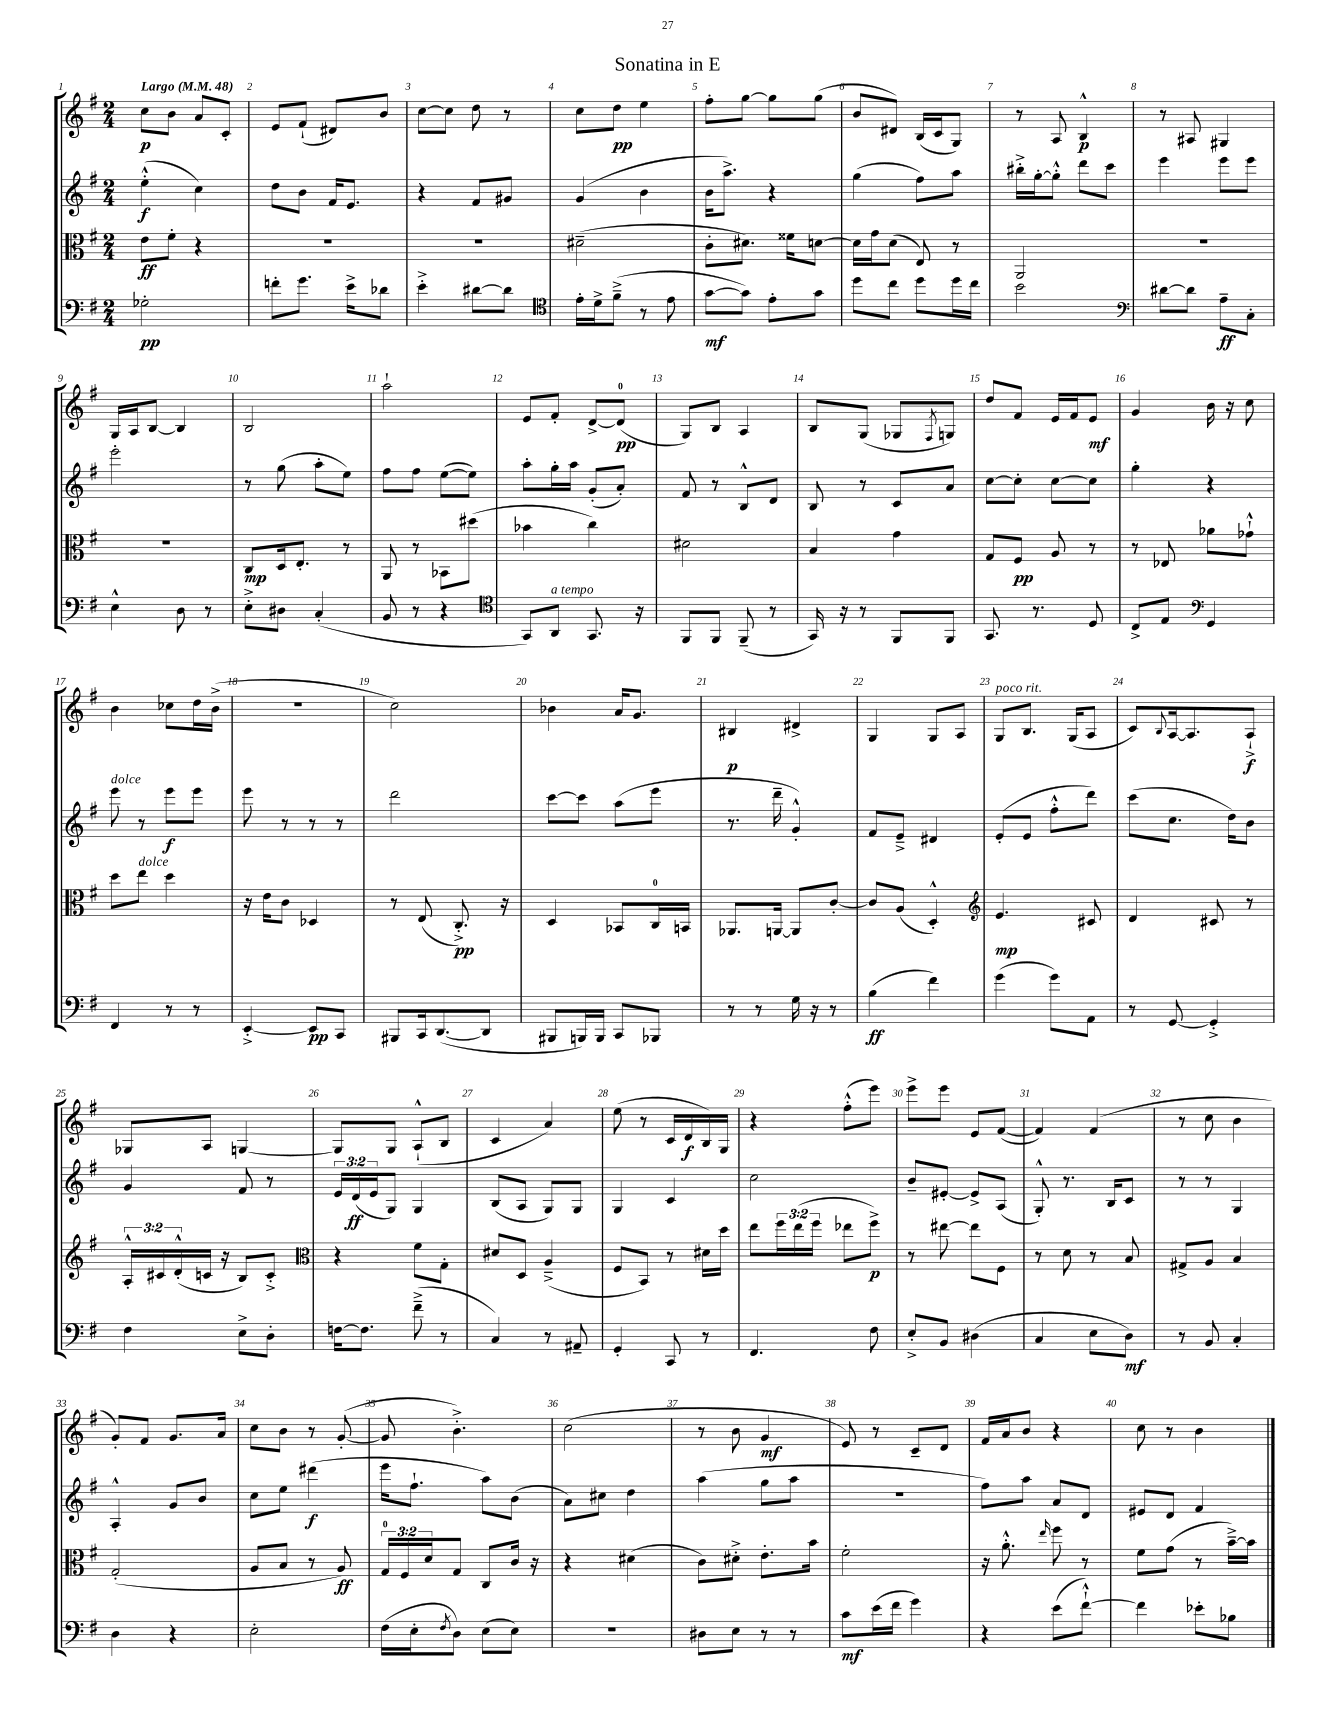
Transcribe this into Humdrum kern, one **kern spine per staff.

**kern	**dynam	**kern	**dynam	**kern	**dynam	**kern	**dynam
*part4	*part4	*part3	*part3	*part2	*part2	*part1	*part1
*staff4	*staff4	*staff3	*staff3	*staff2	*staff2	*staff1	*staff1
*clefF4	*	*clefC3	*	*clefG2	*	*clefG2	*
*k[f#]	*	*k[f#]	*	*k[f#]	*	*k[f#]	*
*M2/4	*	*M2/4	*	*M2/4	*	*M2/4	*
*MM48	*	*MM48	*	*MM48	*	*MM48	*
=1	=1	=1	=1	=1	=1	=1	=1
!	!	!	!	!	!	!LO:TX:a:B:t=Largo	!
2G-X'\	pp	8e\L	ff	(4ee'^^\	f	8cc\L	p
.	.	8f#'\J	.	.	.	8b\J	.
.	.	4r	.	4cc\)	.	8a/L	.
.	.	.	.	.	.	8c'/J	.
=2	=2	=2	=2	=2	=2	=2	=2
8fn'\L	.	2r	.	8dd\L	.	8e/L	.
8.g\J	.	.	.	8b\J	.	(8f#`/J	.
.	.	.	.	16f#/KL	.	8d#X/L)	.
16e^\KL	.	.	.	8.e/J	.	.	.
8d-X\J	.	.	.	.	.	8b/J	.
=3	=3	=3	=3	=3	=3	=3	=3
4e'^\	.	2r	.	4r	.	[8cc\L	.
.	.	.	.	.	.	8cc\J]	.
[8d#X\L	.	.	.	8f#/L	.	8dd\	.
8d#\J]	.	.	.	8g#X/J	.	8r	.
=4	=4	=4	=4	=4	=4	=4	=4
*clefC4	*	*	*	*	*	*	*
16e'\LL	.	(2d#X~\	.	(4g/	.	8cc\L	.
16d^\J	.	.	.	.	.	.	.
(8f#~^\J	.	.	.	.	.	8dd\J	pp
8r	.	.	.	4b\	.	4ee\	.
8e\	.	.	.	.	.	.	.
=5	=5	=5	=5	=5	=5	=5	=5
[8g\L	mf	8c'\L	.	16b\KL	.	8ff#'\L	.
.	.	.	.	8.aa^\J)	.	.	.
8g\J])	.	8.d#X\J)	.	.	.	[8gg\J	.
8e'\L	.	.	.	4r	.	8gg\L]	.
.	.	16f##X\KL	.	.	.	.	.
8g\J	.	[8dn\J	.	.	.	(8gg\J	.
=6	=6	=6	=6	=6	=6	=6	=6
8dd\L	.	16d\LL]	.	(4gg\	.	8b/L	.
.	.	16g\J	.	.	.	.	.
8cc\J	.	(8d\J	.	.	.	8d#X/J)	.
8dd\L	.	8E/)	.	8ff#\L)	.	(16B/LL	.
.	.	.	.	.	.	16c/J	.
16dd\L	.	8r	.	8aa\J	.	8G/J)	.
16cc\JJ	.	.	.	.	.	.	.
=7	=7	=7	=7	=7	=7	=7	=7
2b\	.	2AA/	.	16bb#X'^\LL	.	8r	.
.	.	.	.	[16gg'\J	.	.	.
.	.	.	.	8gg'^^\J]	.	8A/	.
.	.	.	.	8ddd\L	.	4B^^/	p
.	.	.	.	8ccc\J	.	.	.
=8	=8	=8	=8	=8	=8	=8	=8
*clefF4	*	*	*	*	*	*	*
[8d#X\L	.	2r	.	4eee\	.	8r	.
8d#\J]	.	.	.	.	.	8A#X/	.
8A~\L	ff	.	.	8eee\L	.	4G#X/	.
8C'\J	.	.	.	8eee\J	.	.	.
!!LO:LB:g=z
=9	=9	=9	=9	=9	=9	=9	=9
4E^^\	.	2r	.	2eee'\	.	16G/LL	.
.	.	.	.	.	.	16A/J	.
.	.	.	.	.	.	[8B/J	.
8D\	.	.	.	.	.	4B/]	.
8r	.	.	.	.	.	.	.
=10	=10	=10	=10	=10	=10	=10	=10
8E'^\L	.	8C/L	mp	8r	.	2B/	.
8D#X\J	.	16D/k	.	(8gg\	.	.	.
.	.	8.E'/J	.	.	.	.	.
(4C'/	.	.	.	8aa'\L	.	.	.
.	.	8r	.	8ee\J)	.	.	.
=11	=11	=11	=11	=11	=11	=11	=11
8BB/	.	8AA/	.	8ff#\L	.	2aa`\	.
8r	.	8r	.	8ff#\J	.	.	.
4r	.	8BB-X\L	.	([8ee\L	.	.	.
.	.	(8dd#X\J	.	8ee\J])	.	.	.
=12	=12	=12	=12	=12	=12	=12	=12
*clefC4	*	*	*	*	*	*	*
8GG/L)	.	4b-X\	.	8aa'\L	.	8e/L	.
!LO:TX:a:i:t=a tempo	!	!	!	!	!	!	!
8AA/J	.	.	.	16gg'\L	.	8f#'/J	.
.	.	.	.	16aa\JJ	.	.	.
8.GG/	.	4cc\)	.	(8g'/L	.	[8d^/L	.
.	.	.	.	8a'/J)	.	(8d/J]	pp
16r	.	.	.	.	.	.	.
=13	=13	=13	=13	=13	=13	=13	=13
8FF#/L	.	2d#X\	.	8f#/	.	8G/L)	.
8FF#/J	.	.	.	8r	.	8B/J	.
(8FF#~/	.	.	.	8B^^/L	.	4A/	.
8r	.	.	.	8d/J	.	.	.
=14	=14	=14	=14	=14	=14	=14	=14
16GG/)	.	4B/	.	8B/	.	8B/L	.
16r	.	.	.	.	.	.	.
8r	.	.	.	8r	.	(8G/J	.
8FF#/L	.	4g\	.	8c/L	.	8G-X/L	.
.	.	.	.	.	.	8qF#/	.
8FF#/J	.	.	.	8a/J	.	8Gn/J)	.
=15	=15	=15	=15	=15	=15	=15	=15
8.GG/	.	8G/L	.	[8cc\L	.	8dd/L	.
.	.	8F#/J	pp	8cc'\J]	.	8f#/J	.
8.r	.	.	.	.	.	.	.
.	.	8A/	.	[8cc\L	.	16e/LL	.
.	.	.	.	.	.	16f#/J	.
8D/	.	8r	.	8cc\J]	.	8e/J	mf
=16	=16	=16	=16	=16	=16	=16	=16
8C^/L	.	8r	.	4gg'\	.	4g/	.
8E/J	.	8E-X/	.	.	.	.	.
*clefF4	*	*	*	*	*	*	*
4GG/	.	8a-X\L	.	4r	.	16b\	.
.	.	.	.	.	.	16r	.
.	.	8g-X`^^\J	.	.	.	8cc\	.
!!LO:LB:g=z
=17	=17	=17	=17	=17	=17	=17	=17
!	!	!	!	!LO:TX:a:i:t=dolce	!	!	!
4FF#/	.	8dd\L	.	8eee\	.	4b\	.
!	!	!LO:TX:a:i:t=dolce	!	!	!	!	!
.	.	8ee\J	.	8r	.	.	.
8r	.	4dd\	.	8eee\L	f	8cc-X\L	.
8r	.	.	.	8eee\J	.	16dd\L	.
.	.	.	.	.	.	(16b^\JJ	.
=18	=18	=18	=18	=18	=18	=18	=18
[4EE'^/	.	16r	.	8eee\	.	2r	.
.	.	16e\KL	.	.	.	.	.
.	.	8c\J	.	8r	.	.	.
8EE/L]	pp	4D-X/	.	8r	.	.	.
8CC/J	.	.	.	8r	.	.	.
=19	=19	=19	=19	=19	=19	=19	=19
8BBB#X/L	.	8r	.	2ddd\	.	2cc\)	.
16CC/k	.	(8E/	.	.	.	.	.
([8.DD/	.	.	.	.	.	.	.
.	.	8.C'^/)	pp	.	.	.	.
8DD/J]	.	.	.	.	.	.	.
.	.	16r	.	.	.	.	.
=20	=20	=20	=20	=20	=20	=20	=20
8BBB#X/L	.	4D/	.	[8ccc\L	.	4b-X\	.
16BBBn/L)	.	.	.	8ccc\J]	.	.	.
16BBB/JJ	.	.	.	.	.	.	.
8CC/L	.	8BB-X/L	.	(8aa\L	.	16a/KL	.
.	.	.	.	.	.	8.g/J	.
8BBB-X/J	.	16C/L	.	8eee\J	.	.	.
.	.	16BBn/JJ	.	.	.	.	.
=21	=21	=21	=21	=21	=21	=21	=21
8r	.	8.AA-X/L	.	8.r	.	4B#X/	p
8r	.	.	.	.	.	.	.
.	.	[16AAn/Jk	.	16ddd~\	.	.	.
16G\	.	8AA/L]	.	4g'^^/)	.	4d#X^/	.
16r	.	.	.	.	.	.	.
8r	.	[8c'/J	.	.	.	.	.
=22	=22	=22	=22	=22	=22	=22	=22
(4B\	ff	8c/L]	.	8f#/L	.	4G/	.
.	.	(8A/J	.	8e~^/J	.	.	.
4f#\)	.	4D'^^/)	.	4d#X/	.	8G/L	.
.	.	.	.	.	.	8A/J	.
=23	=23	=23	=23	=23	=23	=23	=23
*	*	*clefG2	*	*	*	*	*
!	!	!	!	!	!	!LO:TX:a:i:t=poco rit.	!
(4g\	.	4.e/	mp	(8e'/L	.	8G/L	.
.	.	.	.	8e/J	.	8.B/J	.
8g\L)	.	.	.	8ff#'^^\L	.	.	.
.	.	.	.	.	.	(16G/KL	.
8AA\J	.	8c#X/	.	8ddd\J)	.	8A/J	.
=24	=24	=24	=24	=24	=24	=24	=24
8r	.	4d/	.	(8ccc\L	.	8c/L)	.
.	.	.	.	.	.	8qqB/	.
[8GG/	.	.	.	8.cc\J	.	[16A/k	.
.	.	.	.	.	.	8.A/]	.
4GG'^/]	.	8c#X/	.	.	.	.	.
.	.	.	.	16dd\KL)	.	.	.
.	.	8r	.	8b\J	.	8A`^/J	f
!!LO:LB:g=z
=25	=25	=25	=25	=25	=25	=25	=25
4F#\	.	24A'^^/LL	.	4g/	.	8G-X/L	.
.	.	24c#X/	.	.	.	.	.
.	.	(24d'^^/	.	.	.	.	.
.	.	16cn/JJ	.	.	.	8A/J	.
.	.	16r	.	.	.	.	.
8E^\L	.	8B/L)	.	8f#/	.	[4Gn/	.
8D'\J	.	8c'^/J	.	8r	.	.	.
=26	=26	=26	=26	=26	=26	=26	=26
*	*	*clefC3	*	*	*	*	*
[16Fn\KL	.	4r	.	24e/LL	.	8G/L]	.
.	.	.	.	(24d/	ff	.	.
8.F\J]	.	.	.	.	.	.	.
.	.	.	.	24e/J	.	.	.
.	.	.	.	8G/J)	.	8G/J	.
(8f#~^\	.	8f#\L	.	4G/	.	(8A`^^/L	.
8r	.	8G'\J	.	.	.	8B/J	.
=27	=27	=27	=27	=27	=27	=27	=27
4C/)	.	8d#X/L	.	(8B/L	.	4c/	.
.	.	8D/J	.	8A/J	.	.	.
8r	.	(4A~^/	.	8G/L)	.	4a/)	.
8AA#X~/	.	.	.	8G/J	.	.	.
=28	=28	=28	=28	=28	=28	=28	=28
4GG'/	.	8F#/L	.	4G/	.	(8ee\	.
.	.	8BB/J)	.	.	.	8r	.
8CC/	.	8r	.	4c/	.	16c/LL	.
.	.	.	.	.	.	16d/	f
8r	.	16d#X\LL	.	.	.	16B/)	.
.	.	16dd\JJ	.	.	.	16G/JJ	.
=29	=29	=29	=29	=29	=29	=29	=29
4.FF#/	.	8ee\L	.	2cc\	.	4r	.
.	.	24ff#\L	.	.	.	.	.
.	.	(24ee\	.	.	.	.	.
.	.	24ff#\JJ	.	.	.	.	.
.	.	8ee-X\L	.	.	.	(8ff#'^^\L	.
8F#\	.	8ff#^\J)	p	.	.	8eee\J)	.
=30	=30	=30	=30	=30	=30	=30	=30
8E'^/L	.	8r	.	8b~/L	.	8eee^\L	.
8BB/J	.	[8ee#X\	.	[8e#X'/J	.	8eee\J	.
(4D#X\	.	8ee#\L]	.	8e#^/L]	.	8e/L	.
.	.	8F#\J	.	(8A/J	.	([8f#/J	.
=31	=31	=31	=31	=31	=31	=31	=31
4C/	.	8r	.	8G'^^/)	.	4f#/])	.
.	.	8d\	.	8.r	.	.	.
8E\L	.	8r	.	.	.	(4f#/	.
.	.	.	.	16B/KL	.	.	.
8D\J)	mf	8B/	.	8c/J	.	.	.
=32	=32	=32	=32	=32	=32	=32	=32
8r	.	8G#X^/L	.	8r	.	8r	.
8BB/	.	8A/J	.	8r	.	8cc\	.
4C'/	.	4B/	.	4G/	.	4b\	.
!!LO:LB:g=z
=33	=33	=33	=33	=33	=33	=33	=33
4D\	.	(2G'/	.	4A'^^/	.	8g'/L)	.
.	.	.	.	.	.	8f#/J	.
4r	.	.	.	8g/L	.	8.g/L	.
.	.	.	.	8b/J	.	.	.
.	.	.	.	.	.	16a/Jk	.
=34	=34	=34	=34	=34	=34	=34	=34
2E'\	.	8A/L	.	8cc\L	.	8cc\L	.
.	.	8B/J	.	8ee\J	.	8b\J	.
.	.	8r	.	(4ddd#X\	f	8r	.
.	.	8A/)	ff	.	.	([8g'/	.
=35	=35	=35	=35	=35	=35	=35	=35
(16F#\LL	.	24G/LL	.	16eee\KL	.	8g/]	.
.	.	24F#/	.	.	.	.	.
16E'\J	.	.	.	8.ff#`\J	.	.	.
.	.	24d/J	.	.	.	.	.
8qF#/	.	.	.	.	.	.	.
8D\J)	.	8G/J	.	.	.	4.b'^\)	.
(8E\L	.	8C/L	.	8aa\L)	.	.	.
8E\J)	.	16c/Jk	.	(8b\J	.	.	.
.	.	16r	.	.	.	.	.
=36	=36	=36	=36	=36	=36	=36	=36
2r	.	4r	.	8a\L)	.	(2cc\	.
.	.	.	.	8cc#X\J	.	.	.
.	.	(4d#X\	.	4dd\	.	.	.
=37	=37	=37	=37	=37	=37	=37	=37
8D#X\L	.	8c\L)	.	(4aa\	.	8r	.
8E\J	.	8d#X'^\J	.	.	.	8b\	.
8r	.	8.e'\L	.	8gg\L	.	4g/	mf
8r	.	.	.	8aa\J	.	.	.
.	.	16b\Jk	.	.	.	.	.
=38	=38	=38	=38	=38	=38	=38	=38
8c\L	mf	2f#'\	.	2r	.	8e/)	.
(16e\L	.	.	.	.	.	8r	.
16f#\JJ	.	.	.	.	.	.	.
4g\)	.	.	.	.	.	8c~/L	.
.	.	.	.	.	.	8d/J	.
=39	=39	=39	=39	=39	=39	=39	=39
4r	.	16r	.	8ff#\L)	.	16f#/LL	.
.	.	8.a'^^\	.	.	.	16a/J	.
.	.	.	.	8aa\J	.	8b/J	.
.	.	16qqee/	.	.	.	.	.
(8e\L	.	8ff#\	.	8a/L	.	4r	.
[8f#`^^\J)	.	8r	.	8d/J	.	.	.
=40	=40	=40	=40	=40	=40	=40	=40
4f#\]	.	8f#\L	.	8e#X/L	.	8cc\	.
.	.	(8g\J	.	8d/J	.	8r	.
8e-X'\L	.	8r	.	4f#/	.	4b\	.
8B-X\J	.	[16b~^\LL)	.	.	.	.	.
.	.	16b\JJ]	.	.	.	.	.
==	==	==	==	==	==	==	==
*-	*-	*-	*-	*-	*-	*-	*-
